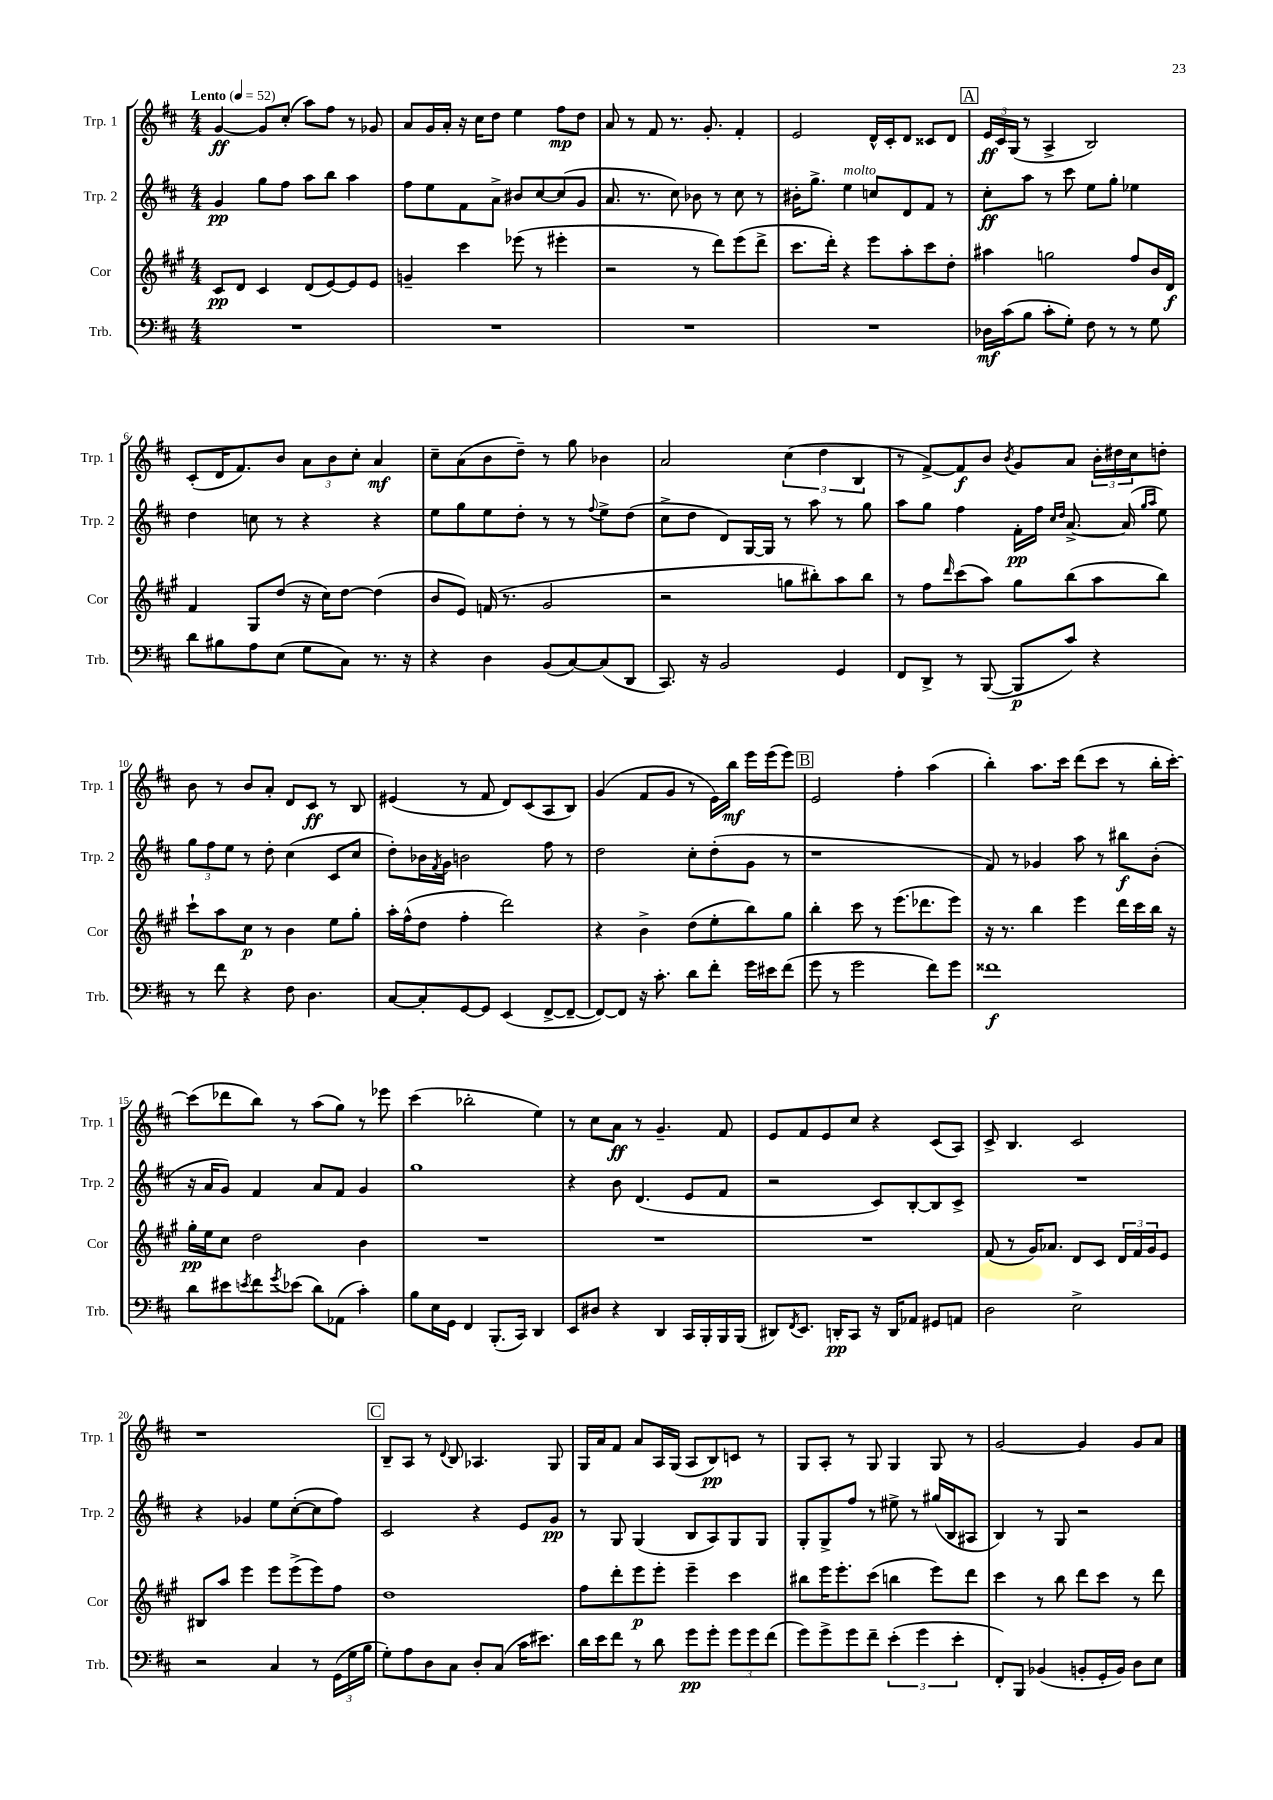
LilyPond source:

<<
\new StaffGroup <<
\new Staff = "s0" \with { instrumentName = "Trp. 1" shortInstrumentName = "Trp. 1" } {
    \clef treble \key d \major \numericTimeSignature \time 4/4 \tempo "Lento" 4 = 52
    g'4~\ff g'8 cis''8-.( a''8) fis''8 r8 ges'8 |
    a'8 g'16 a'16-. r16 cis''16 d''8 e''4 fis''8\mp d''8 |
    a'8 r8 fis'8 r8. g'8.-. fis'4-. |
    e'2 d'16-^ cis'16-. d'8 cisis'8 d'8 |
    \mark \markup { \box "A" } \tuplet 3/2 { e'16\ff cis'16 g16( } r8 a4-> b2) |
    cis'8-.( d'16 fis'8.) b'8 \tuplet 3/2 { a'8 b'8 cis''8-. } a'4\mf |
    cis''8-- a'8( b'8 d''8--) r8 g''8 bes'4 |
    a'2 \tuplet 3/2 { cis''4( d''4 b4 } |
    r8 fis'8~->) fis'8\f b'8 \acciaccatura { b'8 } g'8 a'8 \tuplet 3/2 { b'16-. dis''16 cis''16 } d''8-. |
    b'8 r8 b'8 a'8-. d'8 cis'8\ff r8 b8 |
    eis'4( r8 fis'8 d'8) cis'8( a8 b8) |
    g'4( fis'8 g'8 r8 e'16) b''16\mf e'''16 e'''16( e'''8) |
    \mark \markup { \box "B" } e'2 fis''4-. a''4( |
    b''4-.) a''8. cis'''16 d'''8( cis'''8 r8 b''16-. cis'''16~-.) |
    cis'''8( des'''8 b''8) r8 a''8( g''8) r8 ees'''8 |
    cis'''4( bes''2-. e''4) |
    r8 cis''8 a'8\ff r8 g'4.-- fis'8 |
    e'8 fis'8 e'8 cis''8 r4 cis'8( a8) |
    cis'8-> b4. cis'2 |
    r1 |
    \mark \markup { \box "C" } b8-- a8 r8 \appoggiatura { d'8 } b8 aes4. g8 |
    g16 a'16 fis'8 a'8 a16 g16( a8 b8\pp) c'8 r8 |
    g8 a8-. r8 g8 g4 g8 r8 |
    g'2~ g'4 g'8 a'8 \bar "|." |
}
\new Staff = "s1" \with { instrumentName = "Trp. 2" shortInstrumentName = "Trp. 2" } {
    \clef treble \key d \major \numericTimeSignature \time 4/4
    g'4\pp g''8 fis''8 a''8 b''8 a''4 |
    fis''8 e''8 fis'8 a'8-> bis'8 cis''8~ cis''8( g'8 |
    a'8. r8. cis''8) bes'8 r8 cis''8 r8 |
    bis'16-. g''8.-> e''4^\markup { \italic "molto" } c''8 d'8 fis'8 r8 |
    \mark \markup { \box "A" } cis''8-.\ff a''8 r8 cis'''8 e''8 g''8-. ees''4 |
    d''4 c''8 r8 r4 r4 |
    e''8 g''8 e''8 d''8-. r8 r8 \appoggiatura { fis''8 } e''8-> d''8( |
    cis''8-> d''8 d'8) g16~ g16 r8 a''8 r8 g''8 |
    a''8 g''8 fis''4 fis'16-.\pp fis''16 \grace { cis''16 d''16 } a'8.~-> a'16( \grace { g''16 a''16 } e''8) |
    \tuplet 3/2 { g''8 fis''8 e''8 } r8 d''8-. cis''4( cis'8 cis''8 |
    d''8-.) bes'16 \acciaccatura { fis'8 } g'16 b'2 fis''8 r8 |
    d''2 cis''8-. d''8-.( g'8 r8 |
    \mark \markup { \box "B" } r1 |
    fis'8) r8 ges'4 a''8 r8 bis''8\f b'8-.( |
    r16 a'16 g'8) fis'4 a'8 fis'8 g'4 |
    g''1 |
    r4 b'8 d'4.( e'8 fis'8 |
    r2 cis'8) b8~-. b8 cis'8-> |
    R1 |
    r4 ges'4 e''8 cis''8~-.( cis''8 fis''8) |
    \mark \markup { \box "C" } cis'2 r4 e'8 g'8\pp |
    r8 g8 g4( b8 a8) g8 g8 |
    g8-. g8-> fis''8 r8 eis''8-> r8 gis''16( b16 ais8 |
    b4) r8 g8 r2 \bar "|." |
}
\new Staff = "s2" \with { instrumentName = "Cor" shortInstrumentName = "Cor" } {
    \clef treble \key a \major \numericTimeSignature \time 4/4
    cis'8\pp d'8 cis'4 d'8( e'8~) e'8 e'8 |
    g'4-- cis'''4 ees'''8( r8 eis'''4-. |
    r2 r8 d'''8) e'''8( d'''8-> |
    cis'''8. d'''16-.) r4 e'''8 a''8-. cis'''8 d''8-. |
    \mark \markup { \box "A" } ais''4 g''2 fis''8 b'16 d'16\f |
    fis'4 gis8 d''8( r16 cis''16) d''8~ d''4( |
    b'8 e'8) f'16( r8. gis'2 |
    r2 g''8 bis''8-.) a''8 bis''8 |
    r8 fis''8 \grace { d'''16 } cis'''8( a''8) gis''8 b''8( a''8 b''8) |
    cis'''8-! a''8 cis''8\p r8 b'4 e''8 gis''8-. |
    a''16-. fis''16-^( d''8 fis''4-. d'''2) |
    r4 b'4-> d''8( e''8-. b''8) gis''8 |
    \mark \markup { \box "B" } b''4-. cis'''8 r8 e'''8.( des'''8. e'''8) |
    r16 r8. b''4 e'''4 d'''16 cis'''16 b''16 r16 |
    gis''16-.\pp e''16 cis''8 d''2 b'4 |
    R1 |
    R1 |
    R1 |
    fis'8( r8 gis'16) aes'8. d'8 cis'8 \tuplet 3/2 { d'16 fis'16 gis'16 } e'8 |
    bis8 a''8 e'''4 e'''8 e'''8->( e'''8) fis''8 |
    \mark \markup { \box "C" } d''1 |
    fis''8 d'''8-. e'''8\p e'''8-. e'''4-- cis'''4 |
    bis''8 e'''16 e'''8.-. cis'''8( b''4 e'''8) d'''8 |
    cis'''4 r8 b''8 d'''8 cis'''8 r8 d'''8 \bar "|." |
}
\new Staff = "s3" \with { instrumentName = "Trb." shortInstrumentName = "Trb." } {
    \clef bass \key d \major \numericTimeSignature \time 4/4
    R1 |
    R1 |
    R1 |
    R1 |
    \mark \markup { \box "A" } des16\mf cis'16( b8 cis'8-. g8-.) fis8 r8 r8 g8 |
    d'8 bis8 a8 e8( g8 cis8) r8. r16 |
    r4 d4 b,8( cis8~) cis8( d,8 |
    cis,8.) r16 b,2 g,4 |
    fis,8 d,8-> r8 b,,8~( b,,8\p cis'8) r4 |
    r8 fis'8 r4 fis8 d4. |
    cis8~ cis8-. g,8~ g,8 e,4( fis,8~-> fis,8~-- |
    fis,8~) fis,8 r16 cis'8.-. d'8 fis'8-. g'16 eis'16 fis'8( |
    \mark \markup { \box "B" } g'8 r8 g'2 fis'8) g'8 |
    fisis'1\f |
    d'8 eis'8 \acciaccatura { e'8 } fis'8 \acciaccatura { g'8 } ees'8( d'8) aes,8( cis'4-.) |
    b8 e16 g,16 fis,4 b,,8.-.( cis,16) d,4 |
    e,8 dis8 r4 d,4 cis,16 b,,16-. b,,16 b,,16( |
    dis,8) \acciaccatura { fis,8 } e,8. d,16-.\pp cis,8 r16 d,16 aes,8 gis,8 a,8 |
    d2 e2-> |
    r2 cis4 r8 \tuplet 3/2 { g,16( g16 b16 } |
    \mark \markup { \box "C" } g8-.) a8 d8 cis8 d8-. cis8( cis'16 eis'8.) |
    d'16 e'16 fis'8 r8 d'8 g'8\pp g'8-. \tuplet 3/2 { g'8 g'8 fis'8( } |
    g'8) g'8-> g'8 fis'8-- \tuplet 3/2 { e'4-.( g'4 e'4-. } |
    fis,8-.) b,,8 bes,4( b,8-. g,16-. b,16) d8 e8 \bar "|." |
}
>>
>>
